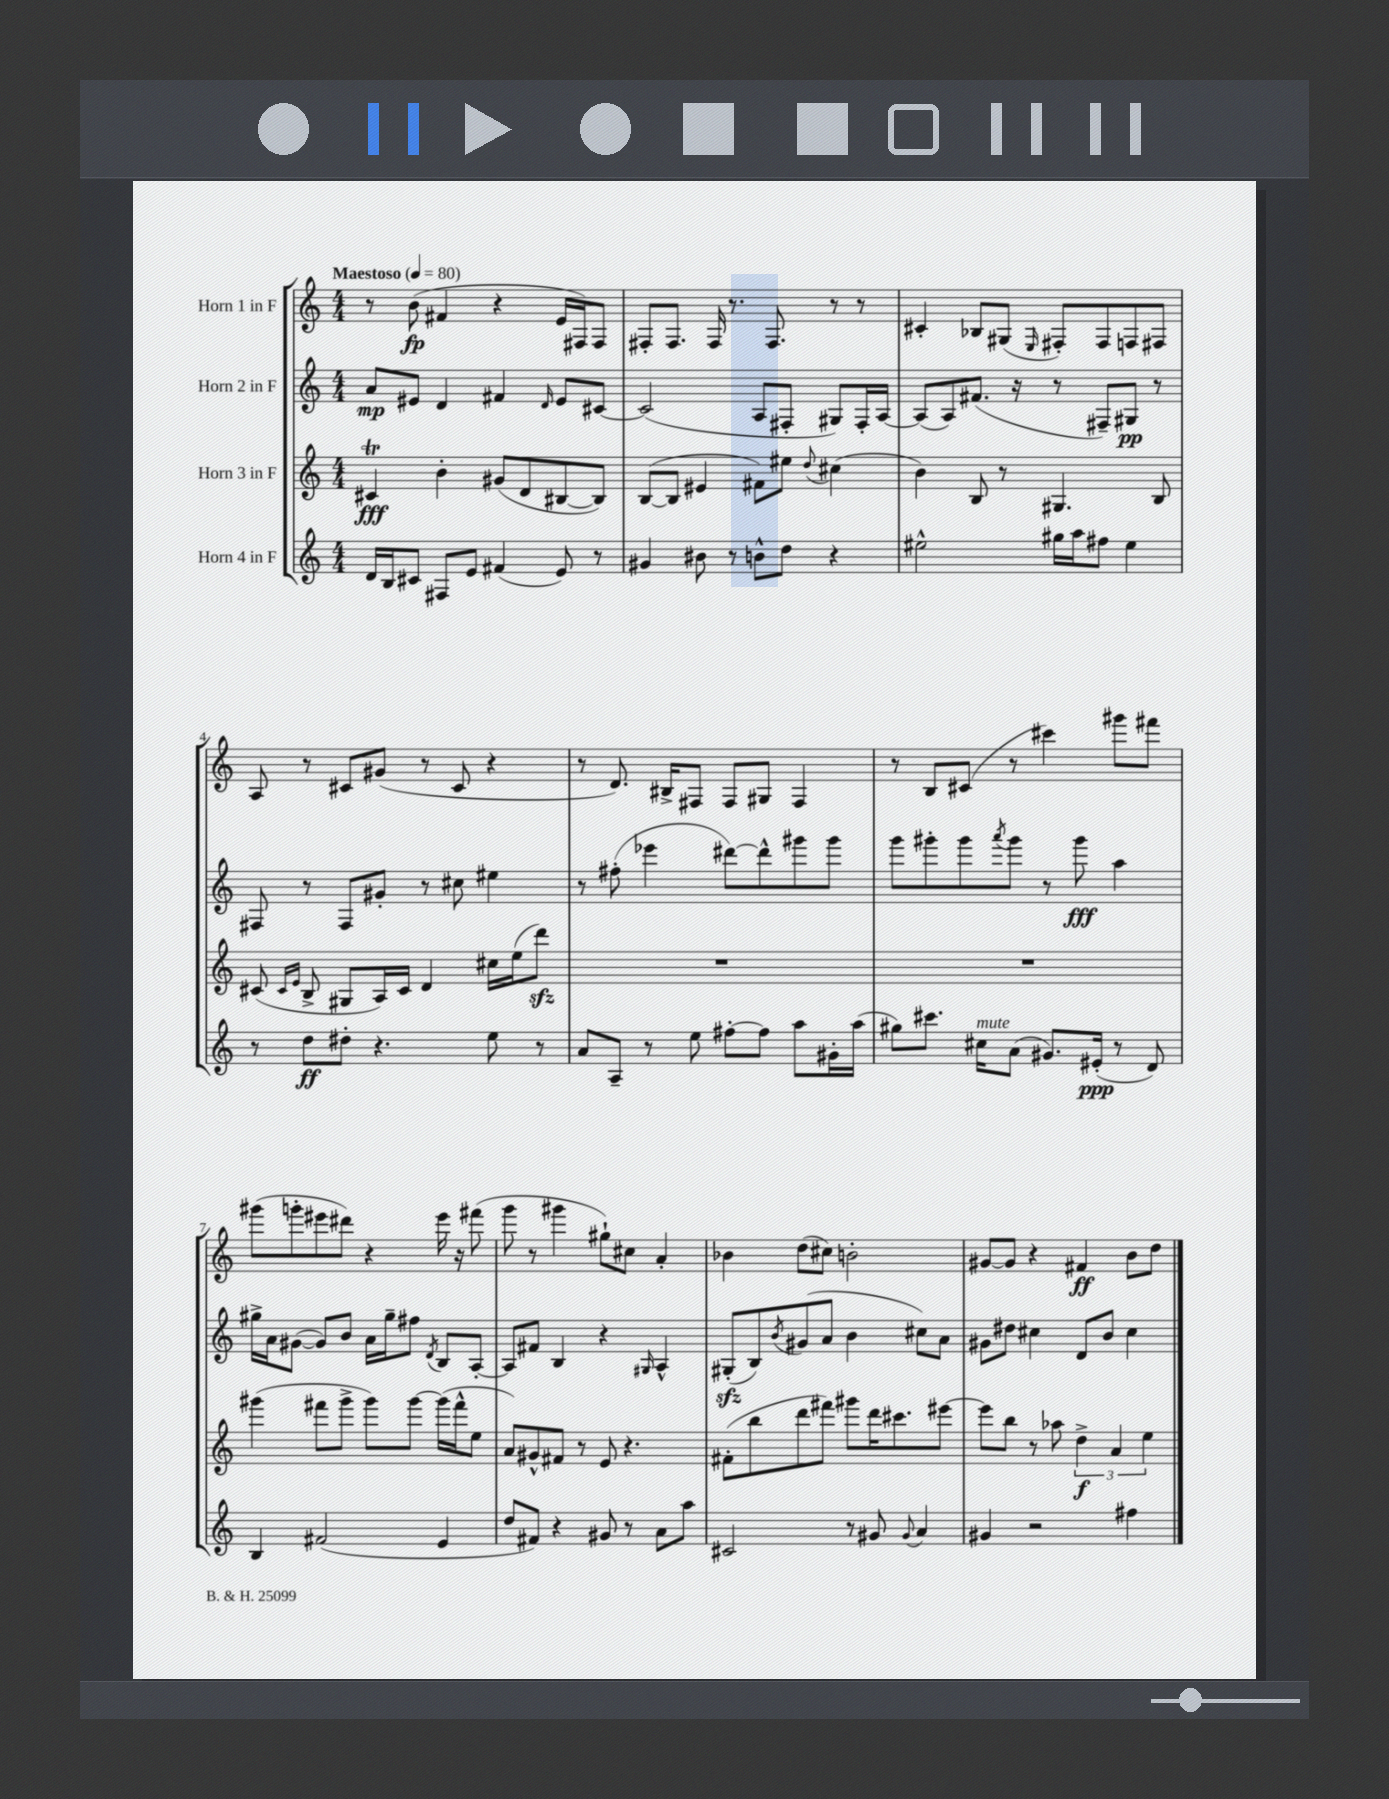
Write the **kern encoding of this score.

**kern	**kern	**kern	**kern
*staff4	*staff3	*staff2	*staff1
*clefG2	*clefG2	*clefG2	*clefG2
*k[]	*k[]	*k[]	*k[]
*M4/4	*M4/4	*M4/4	*M4/4
*MM80	*MM80	*MM80	*MM80
16d/LL	4c#/	8a/L	8r
16B/J	.	.	.
8c#/J	.	8e#/J	(8b\
8F#/L	4b'\	4d/	4f#/
8e/J	.	.	.
(4f#/	(8g#/L	4f#/	4r
.	8d/	.	.
.	.	16qqd/	.
8e/)	[8B#/	8e#/L	16e/LL
.	.	.	16F#/J)
8r	8B#/]J)	[8c#/J	8F#/J
=	=	=	=
4g#/	([8B/L	(2c#/]	8F#'/L
.	8B/]J	.	8.F#/J
8b#\	4e#/	.	.
.	.	.	16F#/
8r	.	.	8.r
8b^^\L	8f#\L)	8A/L	.
.	.	.	8.F#/
8dd\J	8ee#\J	8F#'/J	.
.	8qqdd/	.	.
4r	(4cc#\	8G#/L)	8r
.	.	16F#'/L	8r
.	.	[16A/JJ	.
=	=	=	=
2ee#^^\	4b\)	(8A/]L	4c#'/
.	.	8A/)	.
.	8B/	(8.f#/J	8B-/L
.	8r	.	(8G#/J
.	.	16r	.
.	.	.	16qqE/
16gg#\LL	4.G#/	8r	8F#'/L)
16aa\J	.	.	.
8ff#\J	.	8F#~/L)	8F#/
4ee#\	.	8G#/J	8F/
.	8B/	8r	8F#/J
=	=	=	=
8r	(8c#/	8F#/	8A/
.	16qqc#/LL	.	.
.	16qqe/JJ	.	.
8dd\L	8B^/	8r	8r
8dd#'\J	8G#/L	8F#/L	8c#/L
4.r	16A/L)	8g#'/J	(8g#/J
.	16c#/JJ	.	.
.	4d/	8r	8r
.	.	8cc#\	8c#/
8ee\	16cc#\LL	4ee#\	4r
.	(16ee\J	.	.
8r	8ddd\J)	.	.
=	=	=	=
8a/L	1r	8r	8r
8A~/J	.	(8ff#'\	8.d/)
8r	.	4eee-\	.
.	.	.	16B#^/LK
8ee\	.	.	8F#/J
[8ff#'\L	.	[8ddd#\L)	8F#/L
8ff#\]J	.	8ddd#^^\]	8G#/J
8aa\L	.	8ggg#\	4F#/
16g#'\L	.	8ggg#\J	.
(16aa\JJ	.	.	.
=	=	=	=
8gg#\L)	1r	8ggg\L	8r
8.ccc#\J	.	8ggg#'\	8B/L
.	.	8ggg#\	(8c#/J
16cc#\LK	.	.	.
.	.	8qaaa/	.
(8a\J	.	8ggg#\J	8r
8.g#/L)	.	8r	4ccc#\)
.	.	8ggg#\	.
(16e#'/Jk	.	.	.
8r	.	4aa\	8ggg#\L
8d/)	.	.	8fff#\J
=	=	=	=
4B/	(4ggg#\	16gg#^\LL	(8ggg#\L
.	.	16a\J	.
.	.	([8g#\J	8ggg'\
(2f#/	8fff#\L	8g#/]L)	8eee#\
.	8ggg#^\J	8b/J	8ddd#\J)
.	8ggg#\L)	16a\LL	4r
.	.	16gg#~\J	.
.	[8ggg#\J	8ff#\J	.
.	.	8qd/	.
4e/	(16ggg#\]LL	8B/L	16eee#\
.	16fff#^^\J	.	16r
.	8ee\J	[8A'/J	(8fff#\
=	=	=	=
8dd/L	8a/L)	8A/]L	8ggg\
8f#/J)	8g#^^/	8f#/J	8r
4r	8f#/J	4B/	4ggg#\
.	8r	.	.
8g#/	8e/	4r	8gg#`\L)
8r	4.r	.	8cc#\J
.	.	16qqG#/	.
8a\L	.	4A^^/	4a'/
8aa\J	.	.	.
=	=	=	=
2c#/	(8f#'\L	(8G#'/L	4b-\
.	8bb\	8B/)	.
.	.	8qb/	.
.	8ddd\	(8g#/	(8dd\L
.	8fff#\J)	8a/J	8cc#\J)
8r	8ggg#\L	4b\	2b'\
8g#/	16ddd\K	.	.
.	8.ccc#\	.	.
8qqg#/	.	.	.
4a/	.	8cc#\L)	.
.	[8eee#\J	8a\J	.
=	=	=	=
4g#/	8eee#\]L	8g#\L	[8g#/L
.	8bb\J	8dd#\J	8g#/]J
2r	8r	4cc#\	4r
.	8aa-\	.	.
.	6dd^\	8d/L	4f#/
.	.	8b/J	.
.	6a/	.	.
4ff#\	.	4cc#\	8b\L
.	6ee\	.	.
.	.	.	8dd\J
==	==	==	==
*-	*-	*-	*-
